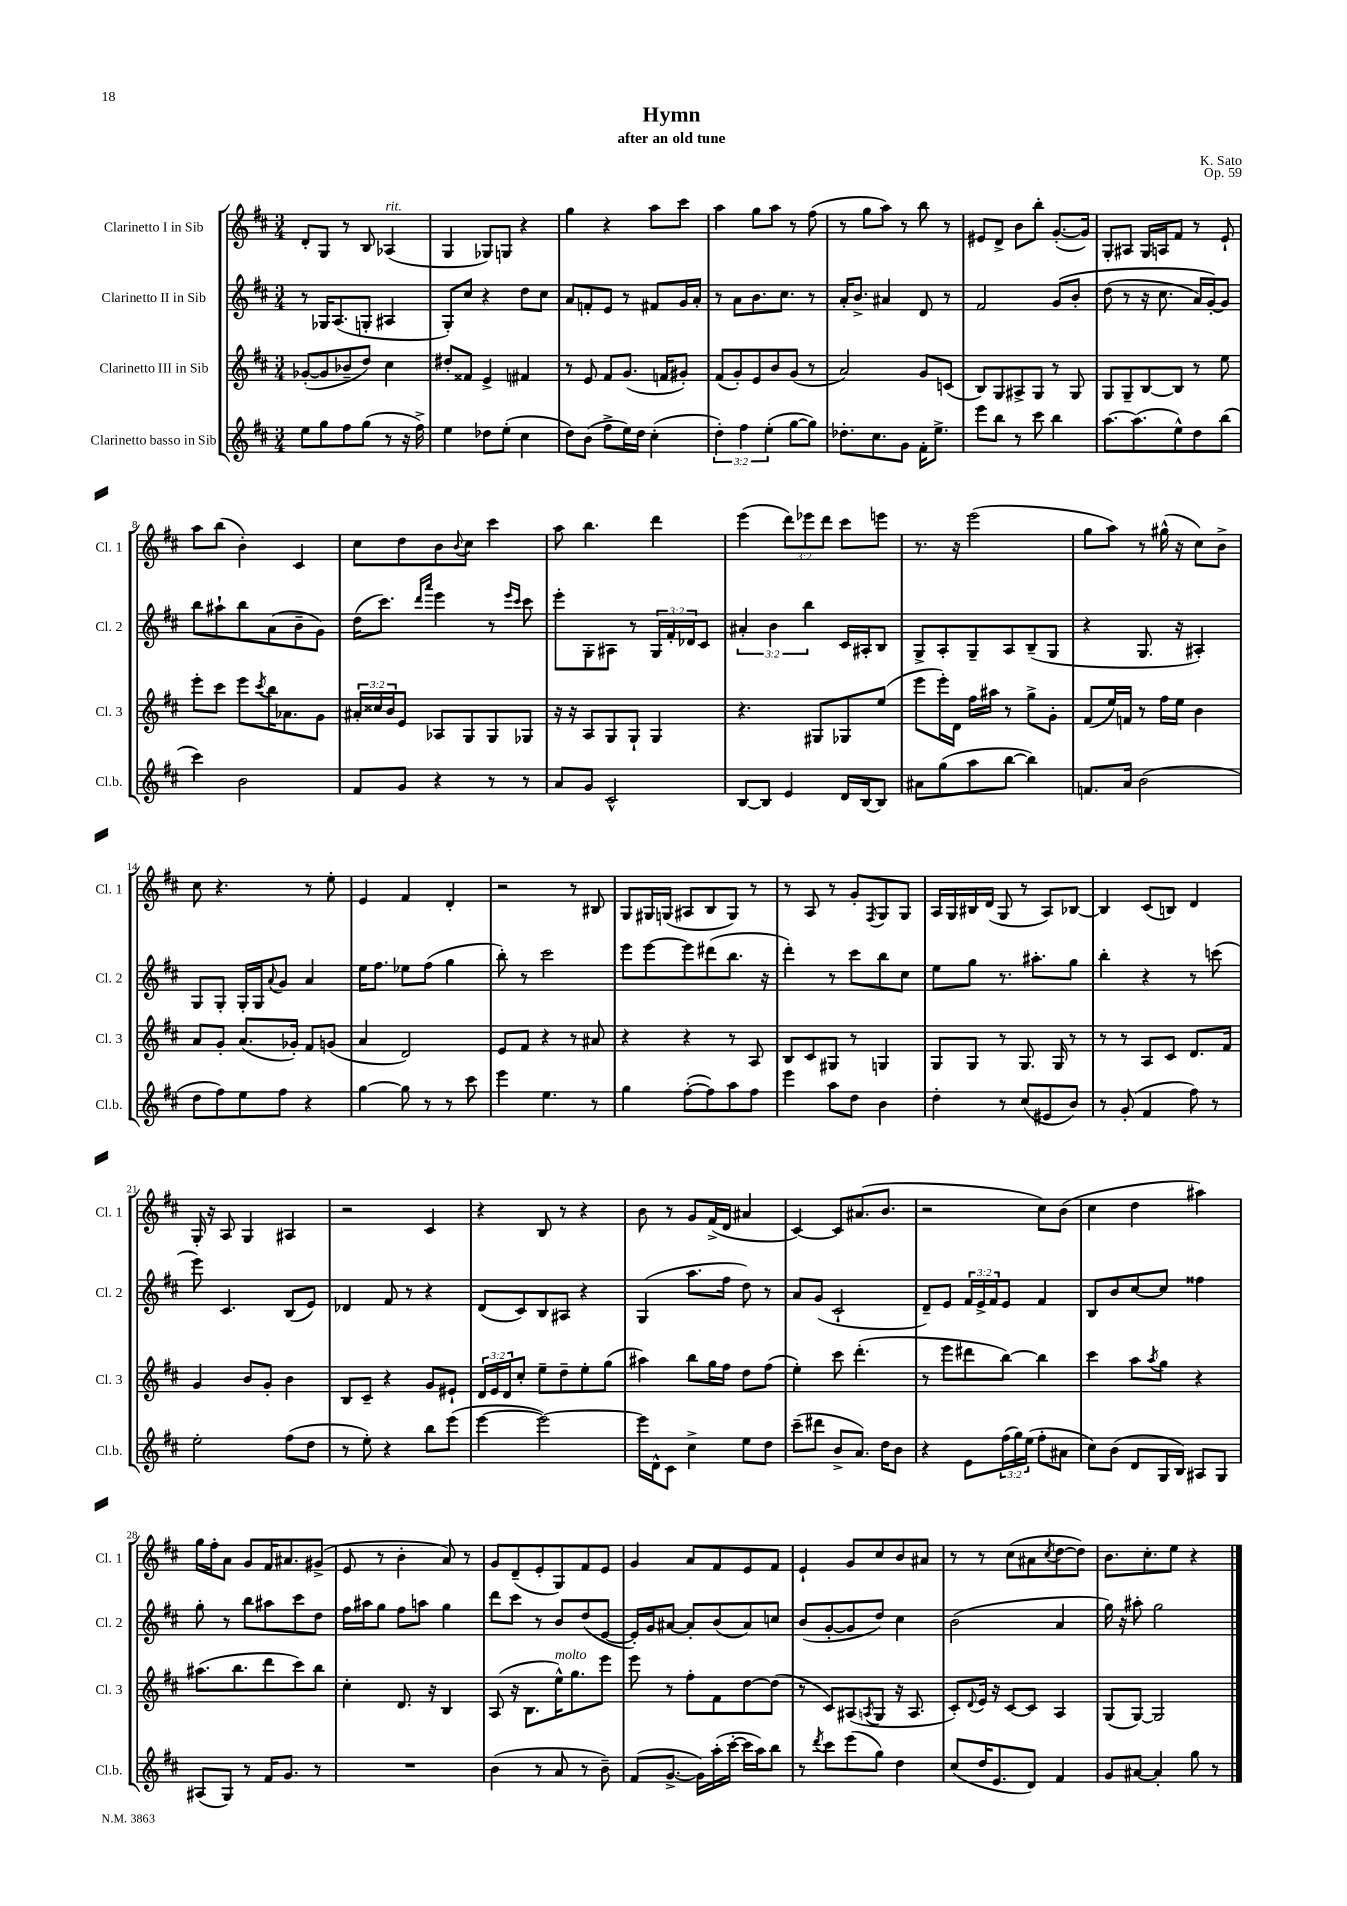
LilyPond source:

\header { title = "Hymn" composer = "K. Sato" subtitle = "after an old tune" opus = "Op. 59" }
<<
\new StaffGroup <<
\new Staff = "s0" \with { instrumentName = "Clarinetto I in Sib" shortInstrumentName = "Cl. 1" } {
    \clef treble \key d \major \numericTimeSignature \time 3/4 \override Staff.TupletNumber.text = #tuplet-number::calc-fraction-text
    d'8-. g8 r8 b8 aes4^\markup { \italic "rit." }( |
    g4 ges8) g8 r4 |
    g''4 r4 a''8 cis'''8 |
    a''4 g''8 a''8 r8 fis''8( |
    r8 g''8 a''8) r8 b''8 r8 |
    eis'8 d'8-> b'8 b''8-. g'8.~-.( g'16) |
    g8-. ais8 g16 a16 fis'8 r8 e'8-! |
    a''8 b''8( b'4-.) cis'4 |
    cis''8 d''8 b'8 \appoggiatura { b'8 } cis''8 cis'''4 |
    a''8 b''4. d'''4 |
    e'''4( \tuplet 3/2 { d'''8) ees'''8 d'''8 } cis'''8 e'''8 |
    r8. r16 e'''2( |
    g''8 a''8) r8 gis''16-^( r16 cis''8) b'8-> |
    cis''8 r4. r8 e''8-. |
    e'4 fis'4 d'4-. |
    r2 r8 bis8 |
    g8 gis16 g16( ais8 b8 g8) r8 |
    r8 a8 r8 g'8-. \acciaccatura { fis8 } g8 g8 |
    a16 g16 bis16 d'16( g8 r8 a8) bes8~ |
    bes4 cis'8( b8) d'4 |
    g16-. r16 a8 g4 ais4 |
    r2 cis'4 |
    r4 b8 r8 r4 |
    b'8 r8 g'8 fis'16->( d'16 ais'4 |
    cis'4~) cis'8 ais'8.( b'8. |
    r2 cis''8) b'8( |
    cis''4 d''4 ais''4) |
    g''16 fis''16-. a'8 g'8 fis'16 ais'8. gis'8->( |
    e'8 r8 b'4-. a'8) r8 |
    g'8 d'8--( e'8-. g8) fis'8 e'8 |
    g'4 a'8 fis'8 e'8 fis'8 |
    e'4-! g'8 cis''8 b'8 ais'8 |
    r8 r8 cis''8( ais'8 \acciaccatura { cis''8 } d''8~ d''8) |
    b'8. cis''8.-. e''8 r4 \bar "|." |
}
\new Staff = "s1" \with { instrumentName = "Clarinetto II in Sib" shortInstrumentName = "Cl. 2" } {
    \clef treble \key d \major \numericTimeSignature \time 3/4 \override Staff.TupletNumber.text = #tuplet-number::calc-fraction-text
    r8 ges16 a8.( g8-. ais4 |
    g8-.) cis''8 r4 d''8 cis''8 |
    a'8 f'8-. e'8 r8 fis'8 g'16 a'16-. |
    r8 a'8 b'8. cis''8. r8 |
    a'16-. b'8.-> ais'4 d'8 r8 |
    fis'2 g'8\( b'8-. |
    d''8( r8 r16 cis''8. a'16) g'16~-.\) g'8 |
    b''8 ais''8-! b''8 a'8( b'8-- g'8) |
    d''16( cis'''8.) \grace { d'''16 a'''16 } e'''4 r8 \grace { e'''16 cis'''16 } cis'''8 |
    e'''8-. g8-. ais8 r8 \tuplet 3/2 { g16 fis'16-. des'16 } cis'8 |
    \tuplet 3/2 { ais'4-. b'4 b''4 } cis'16 ais16-. b8 |
    g8-> a8-. g8-- a8 b8--( g8 |
    r4 g8. r16 ais4-.) |
    g8 g8-. g16-. g16 \appoggiatura { a'8 } g'8 a'4 |
    e''16 fis''8. ees''8 fis''8( g''4 |
    b''8-.) r8 cis'''2 |
    e'''8 e'''8~ e'''8 dis'''8( b''8. r16 |
    d'''4-.) r8 cis'''8 b''8 cis''8 |
    e''8 g''8 r8. ais''8.-. g''8 |
    b''4-. r4 r8 c'''8( |
    e'''8) cis'4. b8( e'8) |
    des'4 fis'8 r8 r4 |
    d'8( cis'8) b8 ais8 r4 |
    g4( a''8. fis''16 d''8) r8 |
    a'8 g'8( cis'2-! |
    d'8--) e'8 \tuplet 3/2 { fis'16 e'16-> fis'16 } e'8 fis'4 |
    b8 b'8 cis''8~ cis''8 fisis''4 |
    g''8-. r8 b''8 ais''8 cis'''8 d''8 |
    fis''16 ais''16 g''8 fis''8 a''8 g''4 |
    d'''8 cis'''8 r8 b'8 d''8( e'8~ |
    e'16-.) g'16 ais'8~ ais'8-. b'8( ais'8) c''8 |
    b'8( g'8~-. g'8 d''8) cis''4 |
    b'2( a'4 |
    g''16) r16 ais''8-. g''2 \bar "|." |
}
\new Staff = "s2" \with { instrumentName = "Clarinetto III in Sib" shortInstrumentName = "Cl. 3" } {
    \clef treble \key d \major \numericTimeSignature \time 3/4 \override Staff.TupletNumber.text = #tuplet-number::calc-fraction-text
    ges'8~-.( ges'8 bes'8-- d''8) cis''4 |
    dis''8-. fisis'8 e'4-> fis'4 |
    r8 e'8 fis'8 g'8.( f'16 gis'8-.) |
    fis'8( g'8-.) e'8 b'8 g'8( r8 |
    a'2) g'8 c'8( |
    b8) g8 ais8-> g8 r8 g8 |
    g8 g8-- b8~ b8 r8 e''8 |
    e'''8-. cis'''8 e'''8 \acciaccatura { cis'''8 } b''16 aes'8. g'8 |
    \tuplet 3/2 { ais'16-. cisis''16 b'16 } e'8 aes8 g8 g8 ges8 |
    r16 r16 a8 g8 g8-! g4 |
    r4. gis8 ges8 e''8( |
    e'''8 e'''16-.) d'16 fis''16 ais''16 r8 g''8-> g'8-. |
    fis'8( e''16) f'16 r8 fis''16 e''16 b'4 |
    a'8 g'8-. a'8.( ges'16-.) fis'8 g'8( |
    a'4 d'2) |
    e'8 fis'8 r4 r8 ais'8 |
    r4 r4 r8 a8 |
    b8 cis'8 gis8 r8 g4 |
    g8 g8 r8 g8. g16 r8 |
    r8 r8 a8 cis'8 d'8. fis'16 |
    g'4 b'8 g'8-. b'4 |
    b8 cis'8-- r4 g'8 eis'8-! |
    \tuplet 3/2 { d'16 e'16 d'16 } cis''8-. e''8-- d''8-- e''8-. g''8( |
    ais''4) b''8 g''16 fis''16 d''8 fis''8( |
    e''4-.) cis'''8 d'''4.-.( |
    r8 e'''8 dis'''8 b''8~) b''4 |
    cis'''4 a''8 \acciaccatura { a''8 } g''8 r4 |
    ais''8.( b''8. d'''8 cis'''8) b''8 |
    cis''4-. d'8. r16 b4 |
    a8( r16 b8. e''16-^^\markup { \italic "molto" }) g''8. e'''8 |
    e'''8 r8 fis''8-. fis'8 d''8~ d''8( |
    r8 cis'8) ais8( \acciaccatura { a8 } g8 r16 a8. |
    cis'8-.) \appoggiatura { d'8 } e'16 r16 cis'8~ cis'8 a4 |
    g8( g8~) g2 \bar "|." |
}
\new Staff = "s3" \with { instrumentName = "Clarinetto basso in Sib" shortInstrumentName = "Cl.b." } {
    \clef treble \key d \major \numericTimeSignature \time 3/4 \override Staff.TupletNumber.text = #tuplet-number::calc-fraction-text
    e''8 g''8 fis''8 g''8( r8 r16 fis''16->) |
    e''4 des''8 e''8-.( cis''4 |
    d''8) b'8( fis''8-> e''16) d''16 cis''4-.( |
    \tuplet 3/2 { d''4-.) fis''4 e''4-.( } g''8~ g''8) |
    des''8.-. cis''8. g'8 fis'16-. e''8.-> |
    e'''8 b''8 r8 cis'''8 b''4 |
    a''8.~ a''8.( e''8-^) d''8 b''8( |
    cis'''4) b'2 |
    fis'8 g'8 r4 r8 r8 |
    a'8 g'8 cis'2-^ |
    b8~ b8 e'4 d'16 b16~ b8 |
    ais'8 g''8( a''8 b''8~ b''4) |
    f'8. a'16 b'2( |
    d''8 fis''8) e''8 fis''8 r4 |
    g''4~ g''8 r8 r8 cis'''8 |
    e'''4 e''4. r8 |
    g''4 fis''8~-.( fis''8) a''8 fis''8 |
    e'''4 a''8 d''8 b'4 |
    d''4-. r8 cis''8( eis'8 b'8) |
    r8 g'8-.( fis'4 fis''8) r8 |
    e''2-. fis''8( d''8 |
    r8 e''8-.) r4 b''8 e'''8( |
    e'''4~ e'''2~) |
    e'''16 d'16-^ cis'8 cis''4-> e''8 d''8 |
    cis'''8--( dis'''8 b'8-> a'8.) d''16 b'8 |
    r4 e'8 \tuplet 3/2 { fis''16( g''16) e''16( } fis''8-. ais'8 |
    cis''8) b'8( d'8 g16 b16) ais8 g8 |
    ais8( g8) r8 fis'16 g'8. r8 |
    R2. |
    b'4( r8 a'8 r8 b'8--) |
    fis'8( g'8.~-> g'16) a''16-.( cis'''16~-. cis'''16 a''16) b''8 |
    r8 \acciaccatura { d'''8 } cis'''8 e'''8( g''8) d''4 |
    cis''8( d''16 e'8. d'8) fis'4 |
    g'8 ais'8~ ais'4-. g''8 r8 \bar "|." |
}
>>
>>
